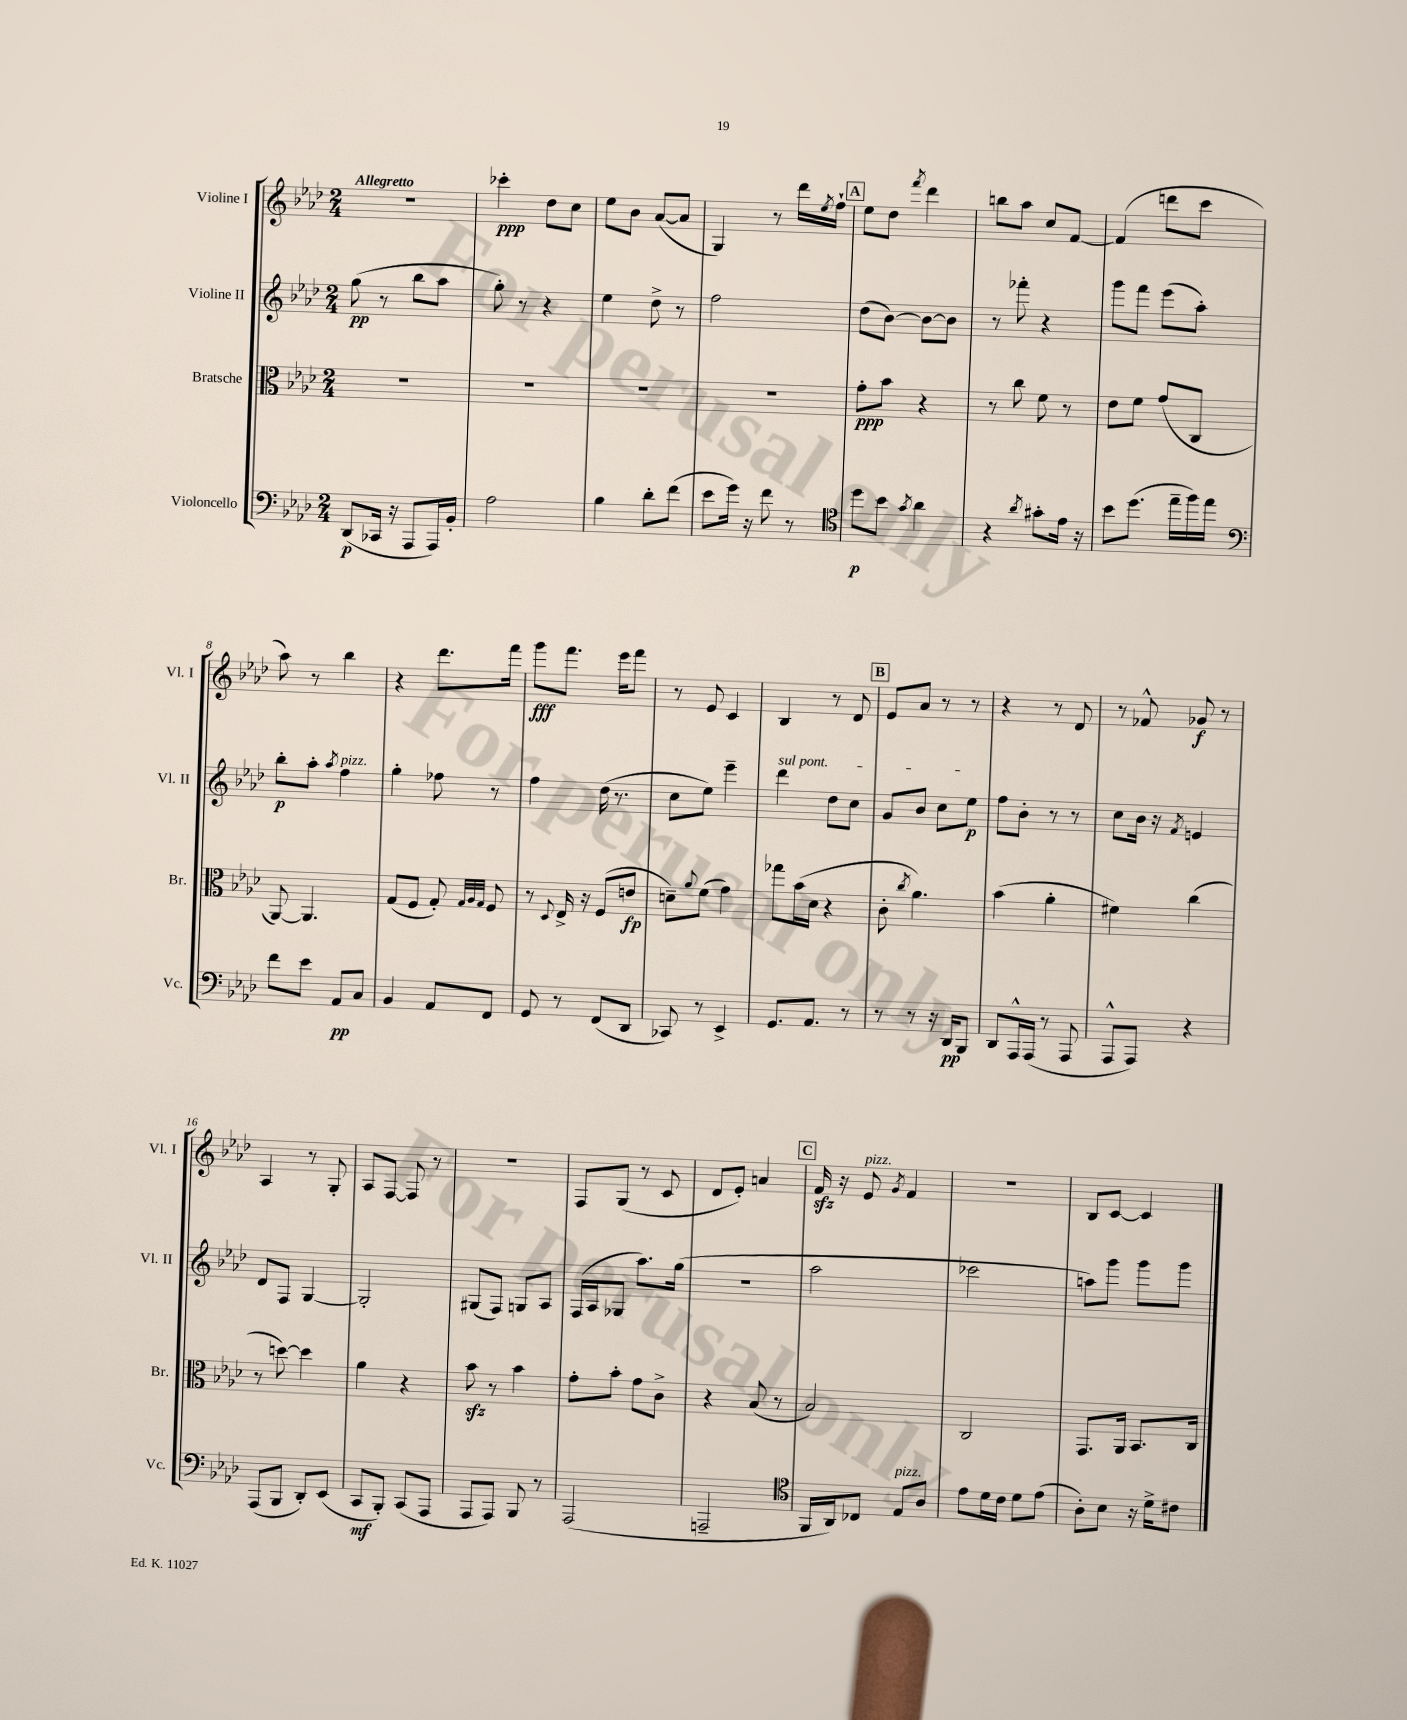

**kern	**dynam	**kern	**dynam	**kern	**dynam	**kern	**dynam
*part4	*part4	*part3	*part3	*part2	*part2	*part1	*part1
*staff4	*staff4	*staff3	*staff3	*staff2	*staff2	*staff1	*staff1
*I"Violoncello	*	*I"Bratsche	*	*I"Violine II	*	*I"Violine I	*
*I'Vc.	*	*I'Br.	*	*I'Vl. II	*	*I'Vl. I	*
*clefF4	*	*clefC3	*	*clefG2	*	*clefG2	*
*k[b-e-a-d-]	*	*k[b-e-a-d-]	*	*k[b-e-a-d-]	*	*k[b-e-a-d-]	*
*M2/4	*	*M2/4	*	*M2/4	*	*M2/4	*
=1	=1	=1	=1	=1	=1	=1	=1
!	!	!	!	!	!	!LO:TX:a:B:t=Allegretto	!
(8DD-/L	p	2r	.	(8gg\	pp	2r	.
16CC-X/Jk	.	.	.	8r	.	.	.
16r	.	.	.	.	.	.	.
8AAA-/L	.	.	.	8bb-\L	.	.	.
16AAA-/L)	.	.	.	8aa-\J	.	.	.
16BB-'/JJ	.	.	.	.	.	.	.
=2	=2	=2	=2	=2	=2	=2	=2
2A-\	.	2r	.	8gg'\)	.	4ccc-X'\	ppp
.	.	.	.	8r	.	.	.
.	.	.	.	4r	.	8dd-\L	.
.	.	.	.	.	.	8cc\J	.
=3	=3	=3	=3	=3	=3	=3	=3
4B-\	.	2r	.	4ee-\	.	8ee-\L	.
.	.	.	.	.	.	8b-\J	.
8d-'\L	.	.	.	8dd-^\	.	([8a-/L	.
(8f\J	.	.	.	8r	.	8a-/J]	.
=4	=4	=4	=4	=4	=4	=4	=4
8e-\L	.	2r	.	2ff\	.	4G/)	.
16g\Jk)	.	.	.	.	.	.	.
16r	.	.	.	.	.	.	.
8f\	.	.	.	.	.	8r	.
8r	.	.	.	.	.	16ddd-\LL	.
.	.	.	.	.	.	8qee-/	.
.	.	.	.	.	.	16ff`\JJ	.
!!LO:REH:place=s1:t=A
=5	=5	=5	=5	=5	=5	=5	=5
*clefC4	*	*	*	*	*	*	*
8dd-\L	p	8g'\L	ppp	(8dd-\L	.	8ee-\L	.
8b-\J	.	8b-\J	.	[8b-\J)	.	8dd-\J	.
8qg/	.	.	.	.	.	8qfff/	.
4a-\	.	4r	.	8b-\L_	.	4ddd-\	.
.	.	.	.	8b-\J]	.	.	.
=6	=6	=6	=6	=6	=6	=6	=6
4r	.	8r	.	8r	.	8bbn\L	.
.	.	8cc\	.	8fff-X'\	.	8aa-\J	.
8qa-/	.	.	.	.	.	.	.
8g#X'\L	.	8f\	.	4r	.	8cc/L	.
16e-\Jk	.	8r	.	.	.	[8f/J	.
16r	.	.	.	.	.	.	.
=7	=7	=7	=7	=7	=7	=7	=7
8b-\L	.	8e-\L	.	8ggg\L	.	(4f/]	.
(8.dd-\J	.	8f\J	.	8fff\J	.	.	.
.	.	(8g/L	.	(8eee-\L	.	8dddn\L	.
16ee-~\LL	.	.	.	.	.	.	.
16ff\)	.	8C/J	.	8aa-'\J)	.	8ccc\J	.
16ee-\JJ	.	.	.	.	.	.	.
!!LO:LB:g=z
=8	=8	=8	=8	=8	=8	=8	=8
*clefF4	*	*	*	*	*	*	*
8f\L	.	[8AA-/)	.	8bb-'\L	p	8aa-\)	.
8e-\J	.	4.AA-/]	.	8aa-'\J	.	8r	.
.	.	.	.	8qaa-/	.	.	.
!	!	!	!	!LO:TX:a:i:t=pizz.	!	!	!
8AA-/L	pp	.	.	4ff\	.	4bb-\	.
8C/J	.	.	.	.	.	.	.
=9	=9	=9	=9	=9	=9	=9	=9
4BB-/	.	(8G/L	.	4gg'\	.	4r	.
.	.	8F/J	.	.	.	.	.
8AA-/L	.	8G'/)	.	8ff-X\	.	8.ddd-\L	.
.	.	32qqG/LLL	.	.	.	.	.
.	.	32qqA-/	.	.	.	.	.
.	.	32qqG/JJJ	.	.	.	.	.
8FF/J	.	8F/	.	8r	.	.	.
.	.	.	.	.	.	16fff\Jk	.
=10	=10	=10	=10	=10	=10	=10	=10
8GG/	.	8r	.	4ff\	.	8ggg\L	fff
.	.	8qqD-/	.	.	.	.	.
8r	.	16E-^/	.	.	.	8.fff\J	.
.	.	16r	.	.	.	.	.
(8FF/L	.	(8F/L	.	(16dd-\	.	.	.
.	.	.	.	8.r	.	16eee-\KL	.
8DD-/J	.	8en/J	fp	.	.	8fff\J	.
=11	=11	=11	=11	=11	=11	=11	=11
8CC-X/)	.	8dn~\L)	.	8cc\L	.	8r	.
.	.	8qqa-/	.	.	.	.	.
8r	.	(8f\J	.	8ee-\J)	.	8e-/	.
4EE-^/	.	4g\)	.	4eee-~\	.	4c/	.
=12	=12	=12	=12	=12	=12	=12	=12
!	!	!	!	!LO:TX:a:i:t=sul pont.	!	!	!
8.GG/L	.	8gg-X\L	.	4ddd-\	.	4B-/	.
.	.	(16b-\L	.	.	.	.	.
8.AA-/J	.	16d-\JJ	.	.	.	.	.
.	.	4r	.	8dd-\L	.	8r	.
8r	.	.	.	8cc\J	.	8d-/	.
!!LO:REH:place=s1:t=B
=13	=13	=13	=13	=13	=13	=13	=13
8r	.	8c'\	.	8g/L	.	8e-/L	.
.	.	8qcc/	.	.	.	.	.
8r	.	4.a-\)	.	8b-/J	.	8a-/J	.
16r	.	.	.	8cc\L	.	8r	.
16DD-/KL	pp	.	.	.	.	.	.
8BBB-/J	.	.	.	8ee-\J	p	8r	.
=14	=14	=14	=14	=14	=14	=14	=14
8DD-/L	.	(4b-\	.	8ff\L	.	4r	.
16AAA-^^/L	.	.	.	8b-'\J	.	.	.
(16AAA-/JJ	.	.	.	.	.	.	.
8r	.	4a-'\	.	8r	.	8r	.
8AAA-/	.	.	.	8r	.	8d-/	.
=15	=15	=15	=15	=15	=15	=15	=15
8AAA-^^/L	.	4f#X\)	.	8cc\L	.	8r	.
8AAA-/J)	.	.	.	16b-\Jk	.	8f-X^^/	.
.	.	.	.	16r	.	.	.
.	.	.	.	8qf/	.	.	.
4r	.	(4cc\	.	4en/	.	8g-X/	f
.	.	.	.	.	.	8r	.
!!LO:LB:g=z
=16	=16	=16	=16	=16	=16	=16	=16
(8AAA-/L	.	8r	.	8d-/L	.	4A-/	.
8BBB-/J	.	[8ddn\)	.	8F/J	.	.	.
8DD-'/L)	.	4dd\]	.	[4G/	.	8r	.
(8EE-/J	.	.	.	.	.	8G'/	.
=17	=17	=17	=17	=17	=17	=17	=17
8CC/L	mf	4a-\	.	2G'/]	.	8A-/L	.
8BBB-'/J)	.	.	.	.	.	[8F/J	.
(8CC/L	.	4r	.	.	.	8F/]	.
8AAA-/J	.	.	.	.	.	8r	.
=18	=18	=18	=18	=18	=18	=18	=18
8AAA-/L	.	8b-zz\	.	(8G#X/L	.	2r	.
8AAA-/J)	.	8r	.	8F/J)	.	.	.
8BBB-/	.	4b-\	.	8Gn/L	.	.	.
8r	.	.	.	8A-/J	.	.	.
=19	=19	=19	=19	=19	=19	=19	=19
(2AAA-/	.	8g'\L	.	(16F/LL	.	8F/L	.
.	.	.	.	16A-/J	.	.	.
.	.	8b-'\J	.	8G-X/J	.	(8G/J	.
.	.	8g\L	.	8.aa-\L)	.	8r	.
.	.	8c^\J	.	.	.	8c/	.
.	.	.	.	(16gg\Jk	.	.	.
=20	=20	=20	=20	=20	=20	=20	=20
2AAAn~/	.	4r	.	2r	.	8d-/L	.
.	.	.	.	.	.	8e-'/J)	.
.	.	(8B-/	.	.	.	4an/	.
.	.	8r	.	.	.	.	.
!!LO:REH:place=s1:t=C
=21	=21	=21	=21	=21	=21	=21	=21
*clefC4	*	*	*	*	*	*	*
16FF/LL	.	2B-/)	.	2aa-\	.	16fzz/	.
16AA-/J)	.	.	.	.	.	16r	.
!	!	!	!	!	!	!LO:TX:a:i:t=pizz.	!
8C-X/J	.	.	.	.	.	8e-/	.
.	.	.	.	.	.	8qg/	.
!LO:TX:a:i:t=pizz.	!	!	!	!	!	!	!
8E-/L	.	.	.	.	.	4f/	.
8A-/J	.	.	.	.	.	.	.
=22	=22	=22	=22	=22	=22	=22	=22
8e-\L	.	2C/	.	2ccc-X\	.	2r	.
16d-\L	.	.	.	.	.	.	.
16c\JJ	.	.	.	.	.	.	.
8d-\L	.	.	.	.	.	.	.
(8e-\J	.	.	.	.	.	.	.
=23	=23	=23	=23	=23	=23	=23	=23
8A-'\L)	.	8.GG/L	.	8aan\L)	.	8B-/L	.
8B-\J	.	.	.	8ggg\J	.	[8c/J	.
.	.	16AA-/Jk	.	.	.	.	.
16r	.	8.BB-/L	.	8ggg\L	.	4c/]	.
16d-^\KL	.	.	.	.	.	.	.
8c#X\J	.	.	.	8ggg\J	.	.	.
.	.	16C/Jk	.	.	.	.	.
==	==	==	==	==	==	==	==
*-	*-	*-	*-	*-	*-	*-	*-
